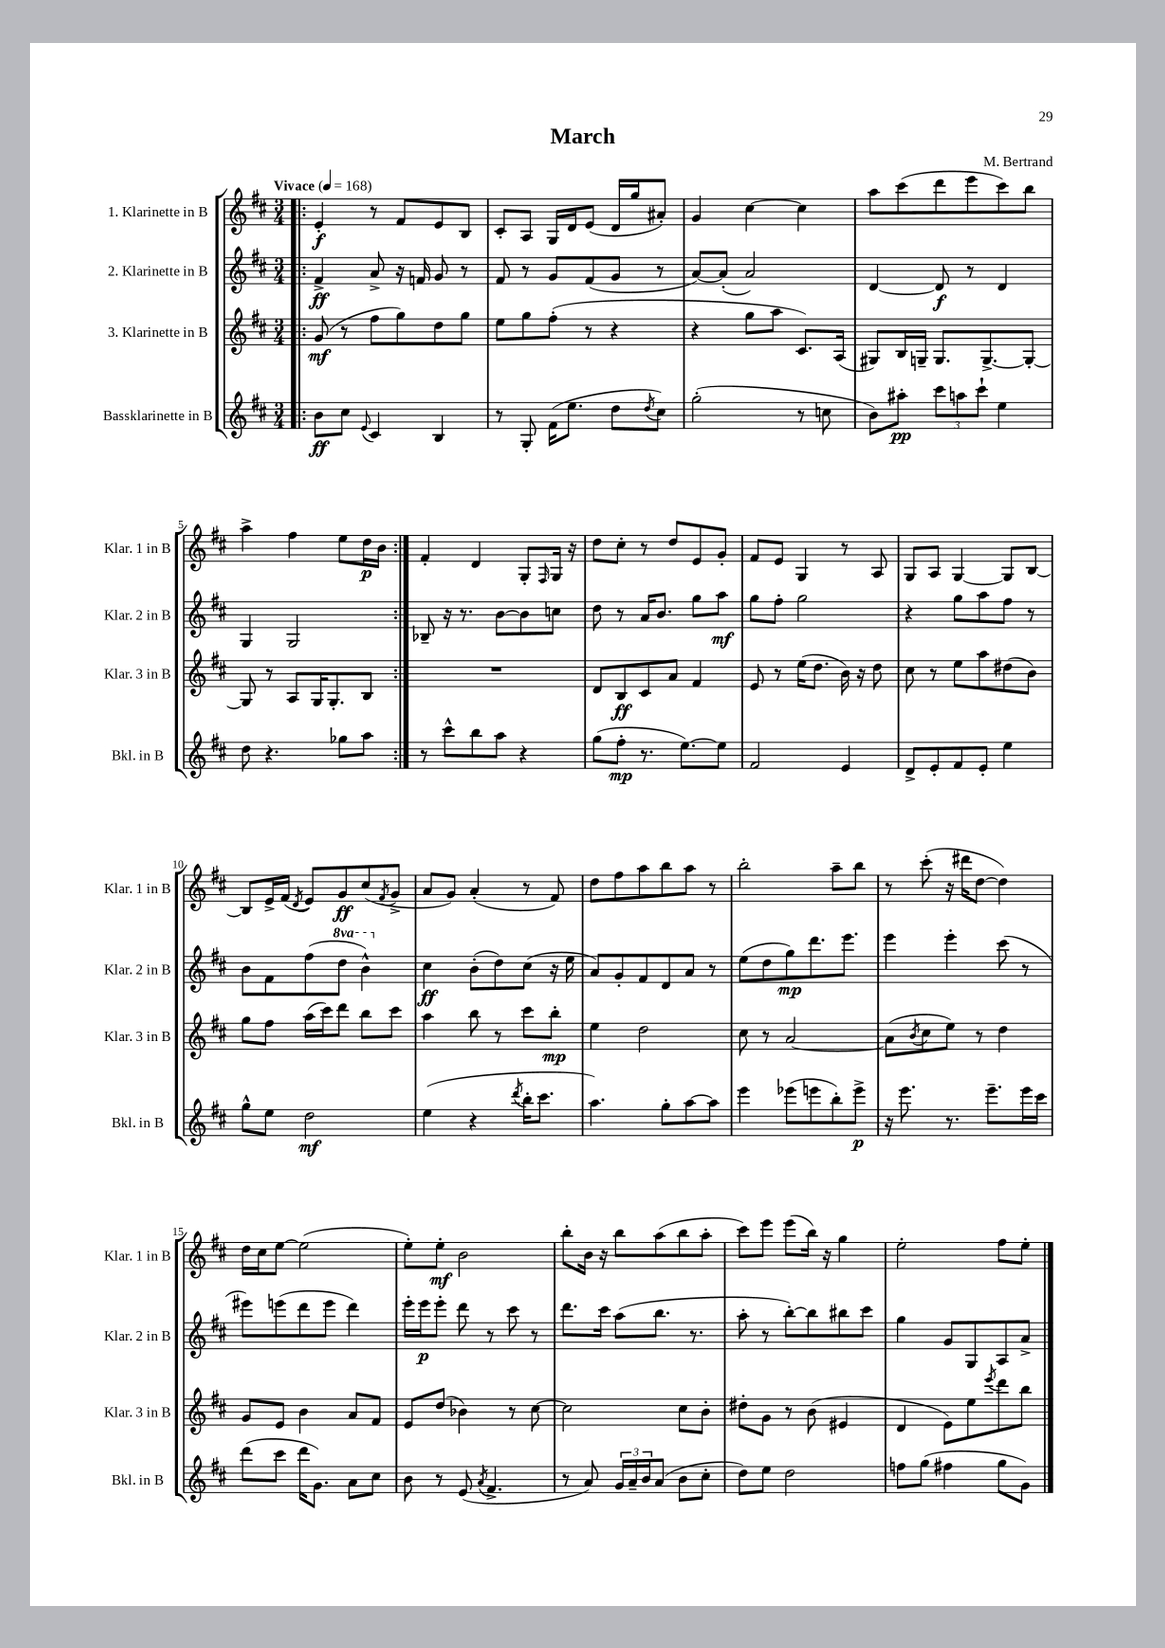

**kern	**dynam	**kern	**dynam	**kern	**dynam	**kern	**dynam
*part4	*part4	*part3	*part3	*part2	*part2	*part1	*part1
*staff4	*staff4	*staff3	*staff3	*staff2	*staff2	*staff1	*staff1
*I"Bassklarinette in B	*	*I"3. Klarinette in B	*	*I"2. Klarinette in B	*	*I"1. Klarinette in B	*
*I'Bkl. in B	*	*I'Klar. 3 in B	*	*I'Klar. 2 in B	*	*I'Klar. 1 in B	*
*clefG2	*	*clefG2	*	*clefG2	*	*clefG2	*
*k[f#c#]	*	*k[f#c#]	*	*k[f#c#]	*	*k[f#c#]	*
*M3/4	*	*M3/4	*	*M3/4	*	*M3/4	*
*MM168	*	*MM168	*	*MM168	*	*MM168	*
=1!|:	=1!|:	=1!|:	=1!|:	=1!|:	=1!|:	=1!|:	=1!|:
!	!	!	!	!	!	!LO:TX:a:B:t=Vivace	!
8b\L	ff	(8g/	mf	4f#^/	ff	4e'/	f
8cc#\J	.	8r	.	.	.	.	.
8qqe/	.	.	.	.	.	.	.
4c#/	.	8ff#\L	.	8a^/	.	8r	.
.	.	8gg\)	.	16r	.	8f#/L	.
.	.	.	.	16fn/	.	.	.
4B/	.	8dd\	.	8g/	.	8e/	.
.	.	8gg\J	.	8r	.	8B/J	.
=2	=2	=2	=2	=2	=2	=2	=2
8r	.	8ee\L	.	8f#/	.	8c#'/L	.
8G'/	.	8gg\	.	8r	.	8A/J	.
(16f#\KL	.	(8ff#'\J	.	8g/L	.	16G/LL	.
8.ee\J	.	.	.	.	.	16d/J	.
.	.	8r	.	(8f#/	.	(8e/J	.
8dd\L	.	4r	.	8g/J	.	16d/LL	.
.	.	.	.	.	.	16gg/J	.
8qdd/	.	.	.	.	.	.	.
8cc#\J)	.	.	.	8r	.	8a#X'/J)	.
=3	=3	=3	=3	=3	=3	=3	=3
(2gg'\	.	4r	.	[8a/L)	.	4g/	.
.	.	.	.	(8a'/J]	.	.	.
.	.	8gg\L	.	2a/)	.	[4cc#\	.
.	.	8aa\J	.	.	.	.	.
8r	.	8.c#/L)	.	.	.	4cc#\]	.
8ccn\	.	.	.	.	.	.	.
.	.	(16A/Jk	.	.	.	.	.
=4	=4	=4	=4	=4	=4	=4	=4
8b\L)	.	8G#X/L)	.	[4d/	.	8aa\L	.
8aa#X'\J	pp	16B/L	.	.	.	(8ccc#\	.
.	.	16Gn~/JJ	.	.	.	.	.
12ccc#\L	.	8.G/L	.	8d/]	f	8ddd\	.
12aan\	.	.	.	.	.	.	.
.	.	.	.	8r	.	8eee\	.
12ccc#`\J	.	.	.	.	.	.	.
.	.	[8.G^/	.	.	.	.	.
4ee\	.	.	.	4d/	.	8ccc#\)	.
.	.	8G'/J_	.	.	.	8bb\J	.
!!LO:LB:g=z
=5	=5	=5	=5	=5	=5	=5	=5
8dd\	.	8G/]	.	4G/	.	4aa^\	.
4.r	.	8r	.	.	.	.	.
.	.	8A/L	.	2G/	.	4ff#\	.
.	.	16G/K	.	.	.	.	.
.	.	8.G'/	.	.	.	.	.
8gg-X\L	.	.	.	.	.	8ee\L	.
8aa\J	.	8B/J	.	.	.	16dd\L	p
.	.	.	.	.	.	16b\JJ	.
=6:|!	=6:|!	=6:|!	=6:|!	=6:|!	=6:|!	=6:|!	=6:|!
8r	.	2.r	.	8B-X~/	.	4f#'/	.
8ccc#^^\L	.	.	.	16r	.	.	.
.	.	.	.	8.r	.	.	.
8bb\	.	.	.	.	.	4d/	.
8aa\J	.	.	.	[8b\L	.	.	.
4r	.	.	.	8b\]	.	8G'/L	.
.	.	.	.	.	.	16qqF#/	.
.	.	.	.	8ccn\J	.	16G/Jk	.
.	.	.	.	.	.	16r	.
=7	=7	=7	=7	=7	=7	=7	=7
(8gg\L	.	8d/L	.	8dd\	.	8dd\L	.
8ff#'\J	mp	8B/	ff	8r	.	8cc#'\J	.
8.r	.	8c#/	.	16a/KL	.	8r	.
.	.	.	.	8.b/J	.	.	.
.	.	8a/J	.	.	.	8dd/L	.
[8.ee\L)	.	.	.	.	.	.	.
.	.	4f#/	.	8gg\L	.	8e/	.
8ee\J]	.	.	.	8aa\J	mf	8g'/J	.
=8	=8	=8	=8	=8	=8	=8	=8
2f#/	.	8e/	.	8gg\L	.	8f#/L	.
.	.	8r	.	8ff#'\J	.	8e/J	.
.	.	(16ee\KL	.	2gg\	.	4G/	.
.	.	8.dd\J	.	.	.	.	.
4e/	.	16b\)	.	.	.	8r	.
.	.	16r	.	.	.	.	.
.	.	8dd\	.	.	.	8A/	.
=9	=9	=9	=9	=9	=9	=9	=9
8d^/L	.	8cc#\	.	4r	.	8G/L	.
8e'/	.	8r	.	.	.	8A/J	.
8f#/	.	8ee\L	.	8gg\L	.	[4G/	.
8e'/J	.	8aa\	.	8aa\	.	.	.
4ee\	.	(8dd#X\	.	8ff#\J	.	8G/L]	.
.	.	8b\J)	.	8r	.	[8B/J	.
!!LO:LB:g=z
=10	=10	=10	=10	=10	=10	=10	=10
8gg^^\L	.	8gg\L	.	8b\L	.	8B/L]	.
8ee\J	.	8ff#\J	.	8f#\	.	16e^/L	.
.	.	.	.	.	.	(16f#/JJ	.
.	.	.	.	.	.	8qd/	.
2dd\	mf	(16aa\LL	.	(8ff#\	.	8e/L)	.
.	.	16ccc#\J)	.	.	.	.	.
*	*	*	*	*8va	*	*	*
.	.	8ddd\J	.	8ddd\J	.	8g/	ff
.	.	8bb\L	.	4bb^^\)	.	(8cc#/	.
.	.	.	.	.	.	8qf#/	.
.	.	8ccc#\J	.	.	.	8g^/J	.
=11	=11	=11	=11	=11	=11	=11	=11
*	*	*	*	*X8va	*	*	*
(4ee\	.	4aa\	.	4cc#\	ff	8a/L	.
.	.	.	.	.	.	8g/J)	.
4r	.	8bb\	.	(8b'\L	.	(4a'/	.
.	.	8r	.	8dd\)	.	.	.
8qddd/	.	.	.	.	.	.	.
16bb'\KL	.	8ccc#\L	.	(8cc#\J	.	8r	.
8.ccc#\J	.	.	.	.	.	.	.
.	.	8bb'\J	mp	16r	.	8f#/)	.
.	.	.	.	16ee\	.	.	.
=12	=12	=12	=12	=12	=12	=12	=12
4.aa\)	.	4ee\	.	8a/L)	.	8dd\L	.
.	.	.	.	8g'/	.	8ff#\	.
.	.	2dd\	.	8f#/	.	8aa\	.
8gg'\L	.	.	.	8d/	.	8bb\	.
[8aa\	.	.	.	8a/J	.	8aa\J	.
8aa\J]	.	.	.	8r	.	8r	.
=13	=13	=13	=13	=13	=13	=13	=13
4eee\	.	8cc#\	.	(8ee\L	.	2bb'\	.
.	.	8r	.	8dd\	.	.	.
(8eee-X\L	.	[2a/	.	8gg\)	mp	.	.
8eeen\	.	.	.	8.ddd\	.	.	.
8bb'\)	.	.	.	.	.	8aa~\L	.
.	.	.	.	8.eee\J	.	.	.
8eee^\J	p	.	.	.	.	8bb\J	.
=14	=14	=14	=14	=14	=14	=14	=14
16r	.	(8a\L]	.	4eee\	.	8r	.
8.eee\	.	.	.	.	.	.	.
.	.	8qb/	.	.	.	.	.
.	.	8cc#\	.	.	.	(8ccc#'\	.
8.r	.	8ee\J)	.	4eee'\	.	16r	.
.	.	.	.	.	.	16ddd#X\KL	.
.	.	8r	.	.	.	[8dd\J	.
8.eee~\L	.	.	.	.	.	.	.
.	.	4dd\	.	(8ccc#\	.	4dd\])	.
16eee\L	.	.	.	8r	.	.	.
16ccc#\JJ	.	.	.	.	.	.	.
!!LO:LB:g=z
=15	=15	=15	=15	=15	=15	=15	=15
(8ddd\L	.	8g/L	.	8eee#X\L)	.	16dd\LL	.
.	.	.	.	.	.	16cc#\J	.
8ccc#\J	.	8e/J	.	(8eeen\	.	[8ee\J	.
16ddd\KL	.	4b\	.	8ddd\	.	(2ee\]	.
8.g\J)	.	.	.	.	.	.	.
.	.	.	.	8eee\J	.	.	.
8a\L	.	8a/L	.	4ddd\)	.	.	.
8cc#\J	.	8f#/J	.	.	.	.	.
=16	=16	=16	=16	=16	=16	=16	=16
8b\	.	8e/L	.	16eee'\LL	.	8ee'\L)	.
.	.	.	.	16eee\J	p	.	.
8r	.	(8dd/J	.	8eee'\J	.	8ee'\J	mf
(8e/	.	4b-X\)	.	8ddd\	.	2b\	.
8qa/	.	.	.	.	.	.	.
4.f#^/	.	.	.	8r	.	.	.
.	.	8r	.	8ccc#\	.	.	.
.	.	[8cc#\	.	8r	.	.	.
=17	=17	=17	=17	=17	=17	=17	=17
8r	.	2cc#\]	.	8.ddd\L	.	8bb'\L	.
8a/)	.	.	.	.	.	16b\Jk	.
.	.	.	.	16ccc#\Jk	.	16r	.
24g/LL	.	.	.	(8aa\L	.	8bb\L	.
24a~/	.	.	.	.	.	.	.
24b/J	.	.	.	.	.	.	.
(8a/J	.	.	.	8.bb\J	.	(8aa\	.
8b\L	.	8cc#\L	.	.	.	8bb\	.
.	.	.	.	8.r	.	.	.
8cc#'\J	.	8b'\J	.	.	.	8aa'\J	.
=18	=18	=18	=18	=18	=18	=18	=18
8dd\L)	.	8dd#X'\L	.	8aa'\	.	8ccc#\L)	.
8ee\J	.	8g\J	.	8r	.	8eee\J	.
2dd\	.	8r	.	[8bb'\L)	.	(8eee\L	.
.	.	(8b\	.	8bb\]	.	16bb\Jk)	.
.	.	.	.	.	.	16r	.
.	.	4e#X/	.	8bb#X\	.	4gg\	.
.	.	.	.	8ccc#\J	.	.	.
=19	=19	=19	=19	=19	=19	=19	=19
8ffn\L	.	4d/	.	4gg\	.	2ee'\	.
(8gg\J	.	.	.	.	.	.	.
4ff#X\	.	8e\L)	.	8g/L	.	.	.
.	.	8ee\	.	8G/	.	.	.
.	.	8qeee/	.	.	.	.	.
8gg\L	.	8ddd\	.	8A/	.	8ff#\L	.
8g\J)	.	8bb\J	.	8a^/J	.	8ee'\J	.
==	==	==	==	==	==	==	==
*-	*-	*-	*-	*-	*-	*-	*-
